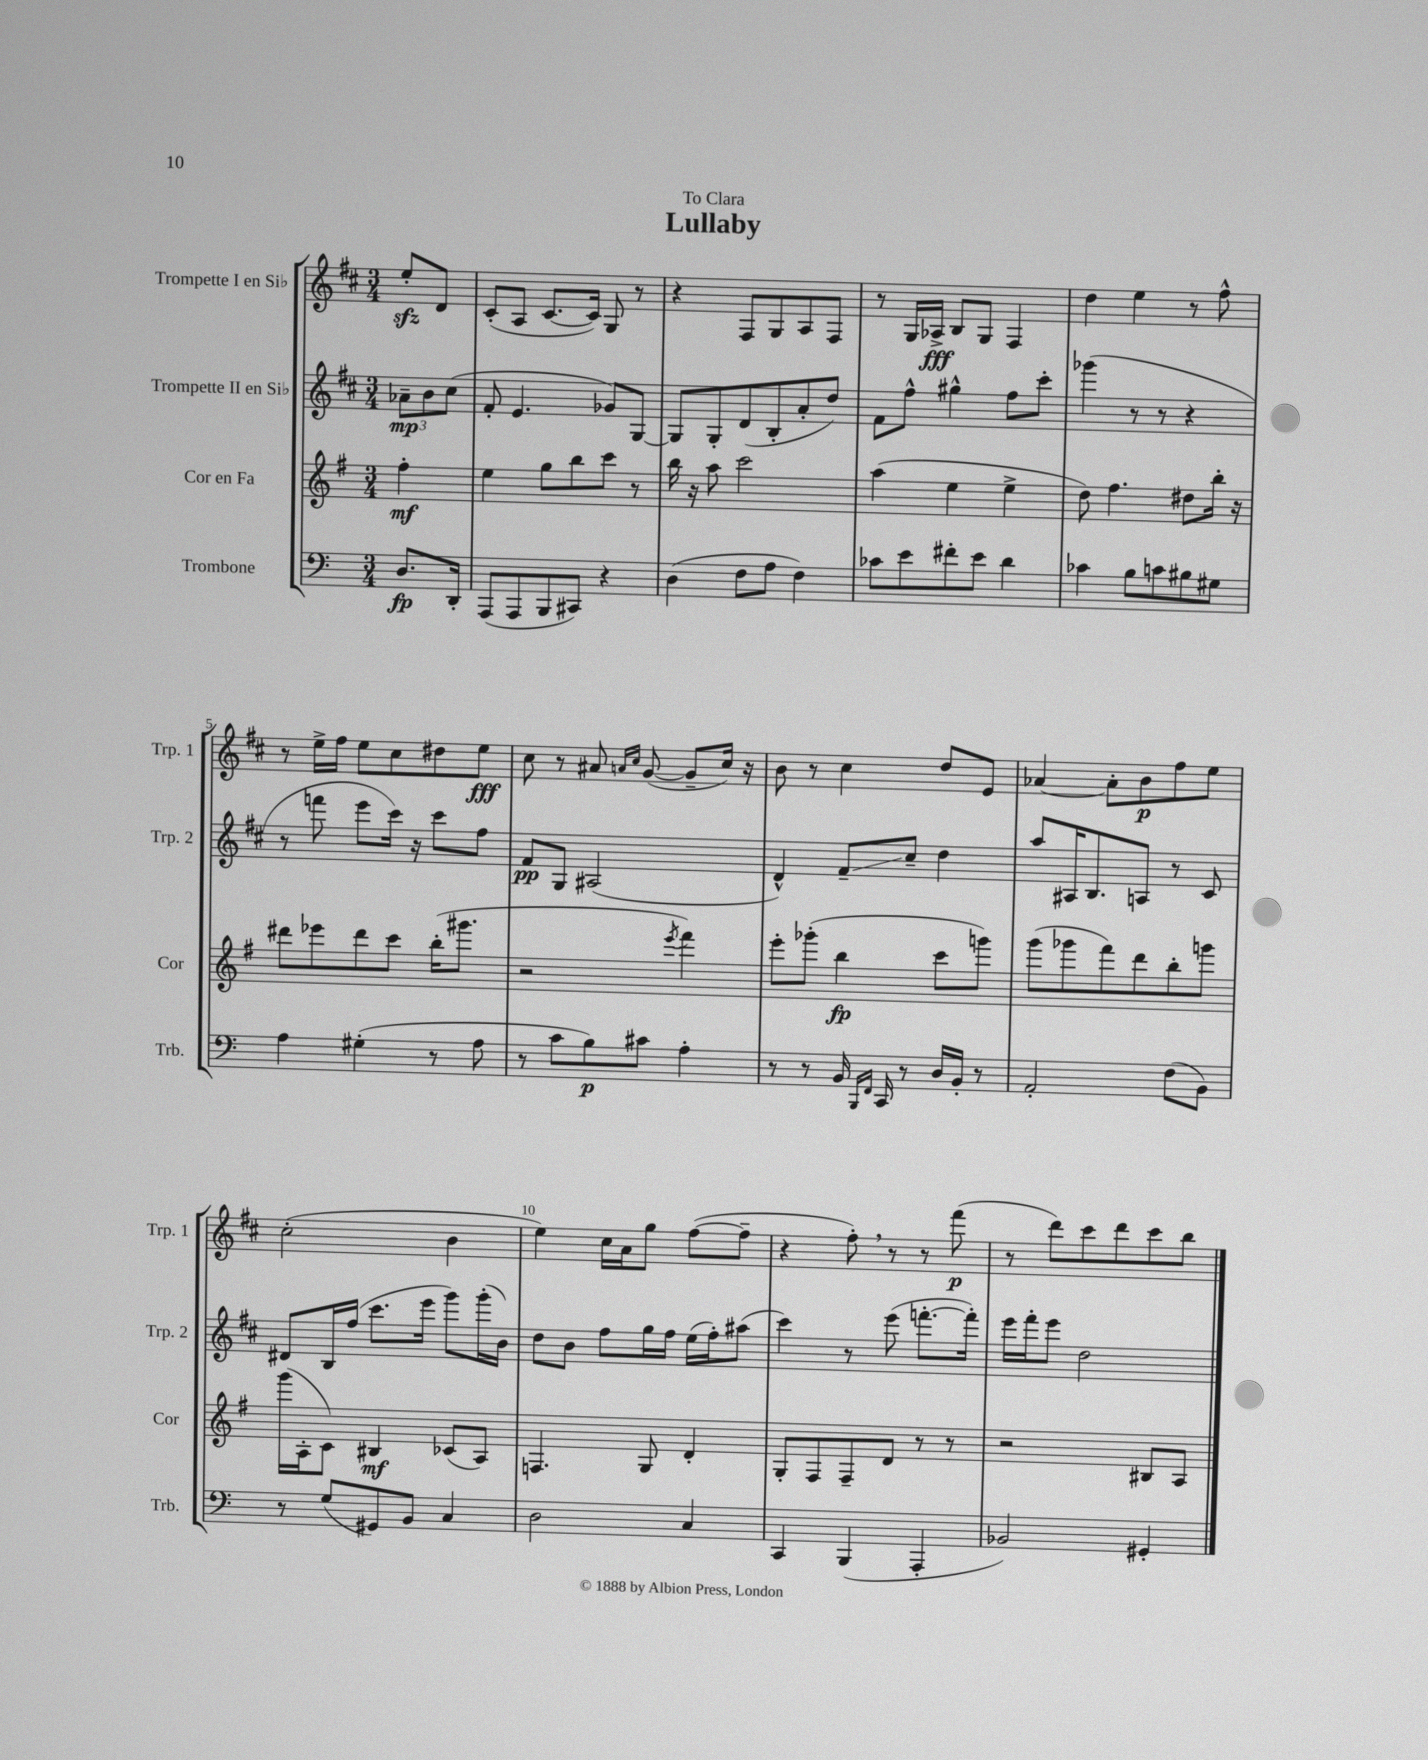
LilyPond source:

\header { title = "Lullaby" dedication = "To Clara" }
<<
\new StaffGroup <<
\new Staff = "s0" \with { instrumentName = "Trompette I en Sib" shortInstrumentName = "Trp. 1" } {
    \clef treble \key d \major \numericTimeSignature \time 3/4 \partial 4
    e''8-.\sfz d'8 |
    cis'8-.( a8 cis'8.~ cis'16) g8 r8 |
    r4 fis8 g8 a8 fis8 |
    r8 g16 aes16->\fff b8 g8 fis4 |
    d''4 e''4 r8 fis''8-^ |
    r8 e''16-> fis''16 e''8 cis''8 dis''8 e''8\fff |
    cis''8 r8 ais'8 \grace { a'16 cis''16 } g'8~( g'8-- cis''16) r16 |
    b'8 r8 cis''4 d''8 e'8 |
    aes'4~ aes'8-. b'8\p fis''8 e''8 |
    cis''2-.( b'4 |
    e''4) cis''16 a'16 g''8 fis''8~( fis''8-- |
    r4 fis''8-.) \breathe r8 r8 fis'''8\p( |
    r8 d'''8) cis'''8 d'''8 cis'''8 b''8 \bar "|." |
}
\new Staff = "s1" \with { instrumentName = "Trompette II en Sib" shortInstrumentName = "Trp. 2" } {
    \clef treble \key d \major \numericTimeSignature \time 3/4 \partial 4
    \tuplet 3/2 { aes'8--\mp b'8 cis''8( } |
    fis'8-. e'4. ges'8) g8~ |
    g8 g8-. d'8( b8-. a'8-. d''8) |
    fis'8 fis''8-^ gis''4-^ fis''8 cis'''8-. |
    ges'''4( r8 r8 r4 |
    r8 f'''8 e'''8 cis'''16) r16 cis'''8 fis''8 |
    fis'8\pp g8 ais2( |
    d'4-^) fis'8--\glissando cis''8-- d''4 |
    a''8 ais16 b8. a8 r8 cis'8 |
    dis'8 b16 fis''16( cis'''8. e'''16 g'''8) g'''16-.( b'16) |
    d''8 b'8 fis''8 g''16 fis''16 e''16( fis''16-.) ais''8( |
    cis'''4) r8 e'''8( f'''8.~-. f'''16-.) |
    e'''16 fis'''16-. e'''8 d''2 \bar "|." |
}
\new Staff = "s2" \with { instrumentName = "Cor en Fa" shortInstrumentName = "Cor" } {
    \clef treble \key g \major \numericTimeSignature \time 3/4 \partial 4
    fis''4-.\mf |
    e''4 g''8 b''8 c'''8 r8 |
    b''16 r16 a''8 c'''2 |
    a''4( e''4 e''4-> |
    d''8) fis''4. dis''8 b''16-. r16 |
    dis'''8 ees'''8 dis'''8 c'''8 b''16-.( gis'''8. |
    r2 \acciaccatura { e'''8 } fis'''4) |
    e'''8-. ges'''8-.( b''4\fp c'''8 g'''8) |
    g'''8( ges'''8 fis'''8) d'''8 b''8-. g'''8 |
    g'''16( a16-. c'8) bis4\mf ces'8( a8) |
    f4. g8 d'4-. |
    g8-. fis8 fis8-- d'8 r8 r8 |
    r2 bis8 a8 \bar "|." |
}
\new Staff = "s3" \with { instrumentName = "Trombone" shortInstrumentName = "Trb." } {
    \clef bass \key c \major \numericTimeSignature \time 3/4 \partial 4
    d8.\fp d,16-. |
    a,,8( a,,8 b,,8 cis,8) r4 |
    d4( f8 a8 f4) |
    ces'8 e'8 fis'8-. e'8 d'4 |
    ces'4 b8 c'8 bis8 gis8 |
    a4 gis4-.( r8 a8 |
    r8 c'8 b8\p) cis'8 a4-. |
    r8 r8 b,16 \grace { b,,16 f,16 } c,16 r8 d16 b,16-. r8 |
    a,2-. f8( b,8) |
    r8 g8( gis,8) b,8 c4 |
    d2 c4 |
    c,4 b,,4( a,,4-. |
    bes,2) gis,4-. \bar "|." |
}
>>
>>
\layout { \context { \Score \override BarNumber.break-visibility = ##(#f #t #t) barNumberVisibility = #(every-nth-bar-number-visible 5) } }
